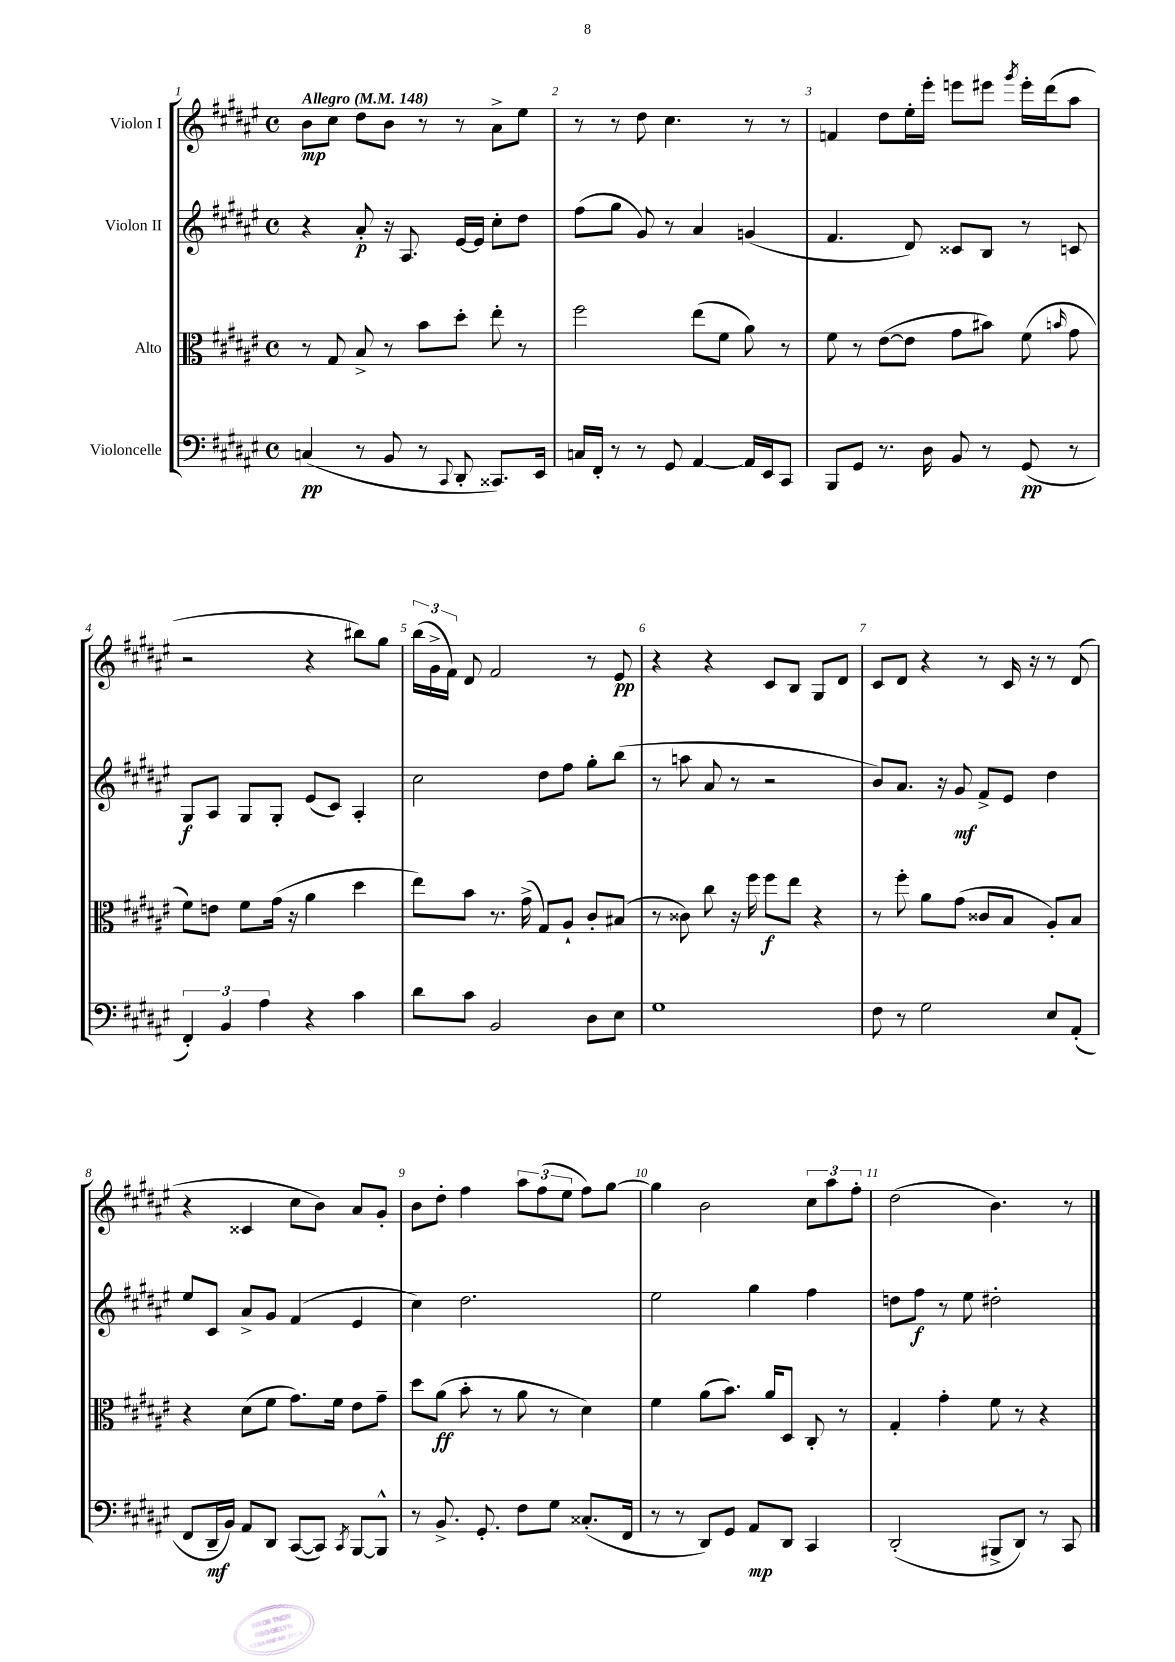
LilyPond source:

<<
\new StaffGroup <<
\new Staff = "s0" \with { instrumentName = "Violon I" } {
    \clef treble \key fis \major \defaultTimeSignature \time 4/4 \tempo "Allegro" 4 = 148
    \autoBeamOff b'8[\mp cis''8] dis''8[ b'8] r8 r8 ais'8[-> eis''8] |
    r8 r8 dis''8 cis''4. r8 r8 |
    f'4 dis''8[ eis''16-. eis'''16]-. e'''8[ eis'''8] \acciaccatura { gis'''8 } eis'''16[-. dis'''16( ais''8] |
    r2 r4 bis''8[) gis''8] |
    \tuplet 3/2 { b''16[( gis'16-> fis'16]) } dis'8 fis'2 r8 eis'8\pp |
    r4 r4 cis'8[ b8] gis8[ dis'8] |
    cis'8[ dis'8] r4 r8 cis'16 r16 r8 dis'8( |
    r4 cisis'4 cis''8[ b'8]) ais'8[ gis'8]-. |
    b'8[ dis''8]-. fis''4 \tuplet 3/2 { ais''8[ fis''8( eis''8] } fis''8[) gis''8]~ |
    gis''4 b'2 \tuplet 3/2 { cis''8[ ais''8 fis''8]-. } |
    dis''2( b'4.) r8 \bar "|." |
}
\new Staff = "s1" \with { instrumentName = "Violon II" } {
    \clef treble \key fis \major \defaultTimeSignature \time 4/4
    \autoBeamOff r4 ais'8-.\p r16 ais8. eis'16[~ eis'16] cis''8[-. dis''8] |
    fis''8[( gis''8] gis'8) r8 ais'4 g'4( |
    fis'4. dis'8) cisis'8[ b8] r8 c'8 |
    gis8[\f ais8] gis8[ gis8]-. eis'8[( cis'8]) ais4-. |
    cis''2 dis''8[ fis''8] gis''8[-. b''8]( |
    r8 a''8 ais'8 r8 r2 |
    b'8[) ais'8.] r16 gis'8\mf fis'8[-> eis'8] dis''4 |
    eis''8[ cis'8] ais'8[-> gis'8] fis'4( eis'4 |
    cis''4) dis''2. |
    eis''2 gis''4 fis''4 |
    d''8[ fis''8]\f r8 eis''8 dis''2-. \bar "|." |
}
\new Staff = "s2" \with { instrumentName = "Alto" } {
    \clef alto \key fis \major \defaultTimeSignature \time 4/4
    \autoBeamOff r8 gis8 b8-> r8 b'8[ dis''8]-. eis''8-. r8 |
    fis''2 eis''8[( fis'8] ais'8) r8 |
    fis'8 r8 eis'8[~( eis'8] gis'8[ bis'8]) fis'8( \grace { b'16 } gis'8 |
    fis'8[) e'8] fis'8[ gis'16]( r16 ais'4 dis''4 |
    eis''8[) b'8] r8. gis'16->( gis8[) ais8]-! cis'8[-. bis8]( |
    r8 cisis'8) cis''8 r16 fis''16 fis''8[\f eis''8] r4 |
    r8 fis''8-. ais'8[ gis'8]( cisis'8[ b8] ais8[-.) b8] |
    r4 dis'8[( fis'8] gis'8.[) fis'16] eis'8[ gis'8]-- |
    dis''8[ ais'8]\ff( b'8-. r8 ais'8 r8 dis'4) |
    fis'4 ais'8[( b'8.]) ais'16[ dis8] cis8-. r8 |
    gis4-. gis'4-. fis'8 r8 r4 \bar "|." |
}
\new Staff = "s3" \with { instrumentName = "Violoncelle" } {
    \clef bass \key fis \major \defaultTimeSignature \time 4/4
    \autoBeamOff c4\pp( r8 b,8 r8 \appoggiatura { cis,8 } dis,8-. cisis,8.[) eis,16] |
    c16[ fis,16]-. r8 r8 gis,8 ais,4~ ais,16[ eis,16 cis,8] |
    b,,8[ gis,8] r8. dis16 b,8 r8 gis,8\pp( r8 |
    \tuplet 3/2 { fis,4-.) b,4 ais4 } r4 cis'4 |
    dis'8[ cis'8] b,2 dis8[ eis8] |
    gis1 |
    fis8 r8 gis2 eis8[ ais,8]-.( |
    fis,8[ dis,16--\mf b,16]) ais,8[ dis,8] cis,8[~( cis,8]) \acciaccatura { cis,8 } b,,8[~ b,,8]-^ |
    r8 b,8.-> gis,8.-. fis8[ gis8] cisis8.[-.( fis,16] |
    r8 r8 dis,8[) gis,8] ais,8[\mp dis,8] cis,4 |
    dis,2-.( bis,,8[-> dis,8]) r8 cis,8 \bar "|." |
}
>>
>>
\layout { \context { \Score \override BarNumber.break-visibility = ##(#f #t #t) barNumberVisibility = #all-bar-numbers-visible } }
